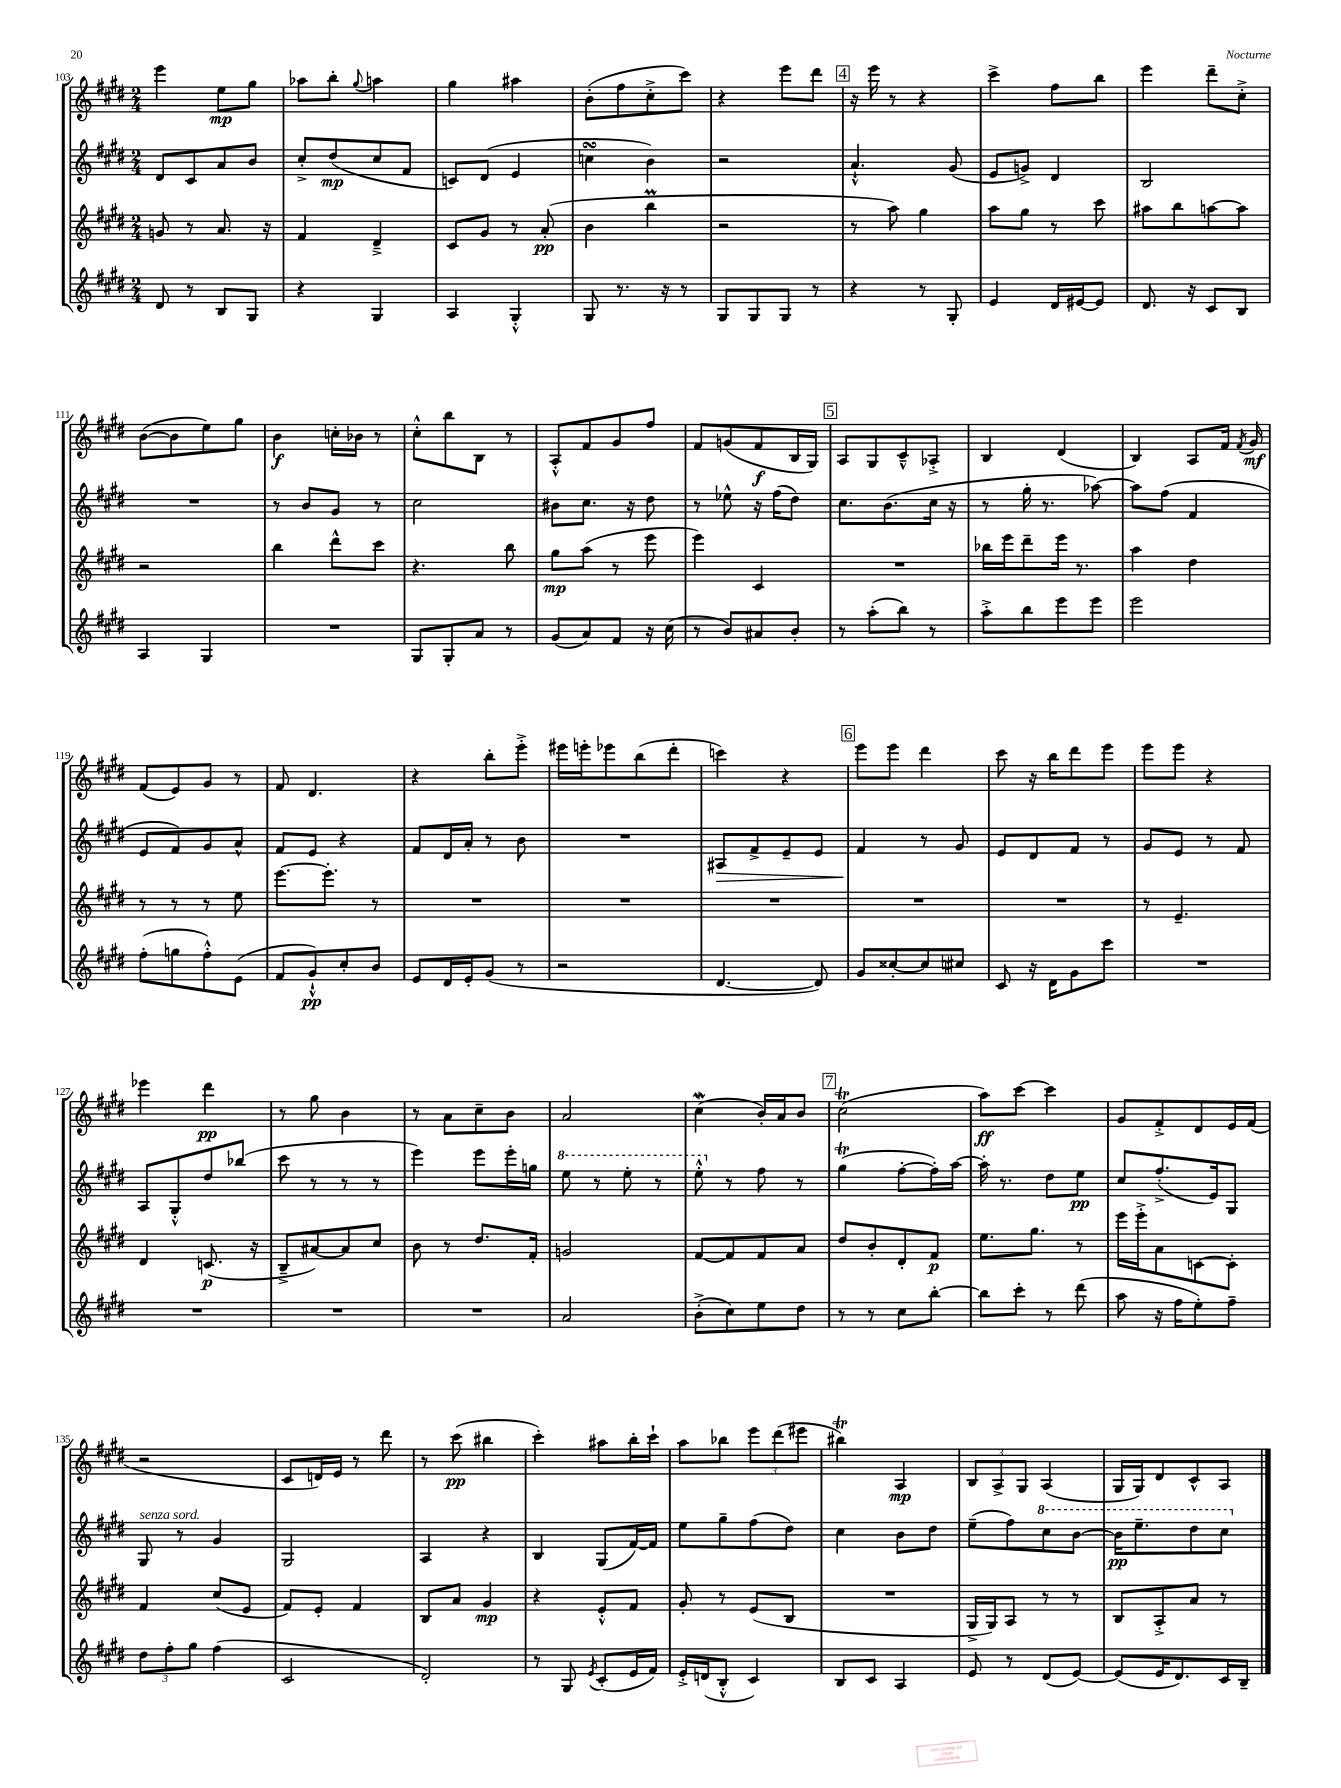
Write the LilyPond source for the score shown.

<<
\new StaffGroup <<
\new Staff = "s0" {
    \clef treble \key e \major \numericTimeSignature \time 2/4
    \autoBeamOff e'''4 e''8[\mp gis''8] |
    aes''8[ b''8]-. \appoggiatura { gis''8 } a''4 |
    gis''4 ais''4 |
    b'8[-.( fis''8 cis''8-.-> cis'''8]) |
    r4 e'''8[ dis'''8] |
    \mark \markup { \box "4" } r16 e'''16 r8 r4 |
    cis'''4-> fis''8[ b''8] |
    e'''4 dis'''8[-- cis''8]-.-> |
    b'8[~( b'8 e''8) gis''8] |
    b'4\f c''16[-. bes'16] r8 |
    cis''8[-.-^ b''8 b8] r8 |
    a8[-.-^ fis'8 gis'8 fis''8] |
    fis'8[ g'8( fis'8\f b16 gis16]) |
    \mark \markup { \box "5" } a8[ gis8 cis'8---^ aes8]-.-> |
    b4 dis'4( |
    b4) a8[ fis'16] \acciaccatura { fis'8 } gis'16\mf |
    fis'8[( e'8) gis'8] r8 |
    fis'8 dis'4. |
    r4 b''8[-. e'''8]-.-> |
    eis'''16[ e'''16-. ees'''8 b''8( dis'''8]-. |
    c'''4) r4 |
    \mark \markup { \box "6" } e'''8[ e'''8] dis'''4 |
    cis'''8 r16 b''16[ dis'''8 e'''8] |
    e'''8[ e'''8] r4 |
    ees'''4 dis'''4\pp |
    r8 gis''8 b'4 |
    r8 a'8[ cis''8-- b'8] |
    a'2 |
    cis''4\mordent( b'16[-.) a'16 b'8] |
    \mark \markup { \box "7" } cis''2\trill( |
    a''8[\ff) cis'''8]~ cis'''4 |
    gis'8[ fis'8-.-> dis'8 e'16 fis'16]( |
    r2 |
    cis'8[ d'16) e'16] r8 dis'''8 |
    r8 cis'''8\pp( bis''4 |
    cis'''4-.) ais''8[ b''16-. cis'''16]-! |
    a''8[ bes''8] \tuplet 3/2 { e'''8[ dis'''8( eis'''8] } |
    bis''4\trill) a4\mp |
    \tuplet 3/2 { b8[ a8-> gis8] } a4( |
    gis16[ gis16) dis'8 cis'8-^ a8] \bar "|." |
}
\new Staff = "s1" {
    \clef treble \key e \major \numericTimeSignature \time 2/4
    \autoBeamOff dis'8[ cis'8 a'8 b'8] |
    cis''8[-.-> dis''8\mp( cis''8 fis'8] |
    c'8[) dis'8]( e'4 |
    c''4\turn b'4) |
    r2 |
    \mark \markup { \box "4" } a'4.-!-^ gis'8( |
    e'8[ g'8]->) dis'4 |
    b2 |
    R2 |
    r8 b'8[ gis'8] r8 |
    cis''2 |
    bis'8[ cis''8.] r16 dis''8 |
    r8 ees''8-^ r16 fis''16[( dis''8]) |
    \mark \markup { \box "5" } cis''8.[ b'8.( cis''16] r16 |
    r8 gis''16-. r8. aes''8~) |
    aes''8[ fis''8]( fis'4 |
    e'8[ fis'8) gis'8 a'8]-^ |
    fis'8[ e'8] r4 |
    fis'8[ dis'16 a'16]-. r8 b'8 |
    R2 |
    ais8[\> fis'8-> e'8-- e'8] |
    \mark \markup { \box "6" } fis'4\! r8 gis'8 |
    e'8[ dis'8 fis'8] r8 |
    gis'8[ e'8] r8 fis'8 |
    a8[ gis8-.-^ dis''8 bes''8]( |
    cis'''8 r8 r8 r8 |
    e'''4) e'''8[ e'''16-. g''16] |
    \ottava #1 e'''8 r8 e'''8-. r8 |
    e'''8-.-^ \ottava #0 r8 fis''8 r8 |
    \mark \markup { \box "7" } gis''4\trill( fis''8[~-. fis''16-.) a''16]~ |
    a''16-. r8. dis''8[ e''8]\pp |
    cis''8[ fis''8.-.->( e'16) gis8] |
    gis8^\markup { \italic "senza sord." } r8 gis'4 |
    gis2 |
    a4 r4 |
    b4 gis8[( fis'16~) fis'16] |
    e''8[ gis''8-- fis''8( dis''8]) |
    cis''4 b'8[ dis''8] |
    e''8[--( fis''8) \ottava #1 cis'''8 b''8]~ |
    b''16[\pp e'''8.-- dis'''8 cis'''8] \ottava #0 \bar "|." |
}
\new Staff = "s2" {
    \clef treble \key e \major \numericTimeSignature \time 2/4
    \autoBeamOff g'8 r8 a'8. r16 |
    fis'4 dis'4---> |
    cis'8[ gis'8] r8 a'8-.\pp( |
    b'4 b''4\prall |
    r2 |
    \mark \markup { \box "4" } r8 a''8) gis''4 |
    a''8[ gis''8] r8 cis'''8 |
    ais''8[ b''8 a''8~ a''8] |
    r2 |
    b''4 dis'''8[-^ cis'''8] |
    r4. b''8 |
    gis''8[\mp a''8]( r8 e'''8 |
    e'''4) cis'4 |
    \mark \markup { \box "5" } R2 |
    bes''16[ e'''16 dis'''8-- e'''16] r8. |
    a''4 dis''4 |
    r8 r8 r8 e''8 |
    e'''8.[~ e'''8.]-. r8 |
    R2 |
    R2 |
    R2 |
    \mark \markup { \box "6" } R2 |
    R2 |
    r8 e'4.-- |
    dis'4 c'8.\p( r16 |
    b8[---> ais'8~) ais'8 cis''8] |
    b'8 r8 dis''8.[ fis'16]-. |
    g'2 |
    fis'8[~ fis'8 fis'8 a'8] |
    \mark \markup { \box "7" } dis''8[ b'8-. dis'8-. fis'8]\p |
    e''8.[ gis''8.] r8 |
    e'''16[ e'''16-.-> a'8 c'8~ c'8]-. |
    fis'4 cis''8[( e'8] |
    fis'8[) e'8]-. fis'4 |
    b8[ a'8] gis'4\mp |
    r4 e'8[-.-^ fis'8] |
    gis'8-. r8 e'8[( b8] |
    R2 |
    gis16[-> gis16) a8] r8 r8 |
    b8[ a8-.-> a'8] r8 \bar "|." |
}
\new Staff = "s3" {
    \clef treble \key e \major \numericTimeSignature \time 2/4
    \autoBeamOff dis'8 r8 b8[ gis8] |
    r4 gis4 |
    a4 gis4-.-^ |
    gis8 r8. r16 r8 |
    gis8[ gis8 gis8] r8 |
    \mark \markup { \box "4" } r4 r8 gis8-. |
    e'4 dis'16[ eis'16~ eis'8] |
    dis'8. r16 cis'8[ b8] |
    a4 gis4 |
    R2 |
    gis8[ gis8-. a'8] r8 |
    gis'8[( a'8) fis'8] r16 cis''16( |
    r8 b'8[) ais'8 b'8]-. |
    \mark \markup { \box "5" } r8 a''8[-.( b''8]) r8 |
    a''8[-.-> b''8 e'''8 e'''8] |
    e'''2 |
    fis''8[-.( g''8 fis''8-.-^) e'8]( |
    fis'8[ gis'8-!-^\pp) cis''8-. b'8] |
    e'8[ dis'16 e'16-. gis'8]( r8 |
    r2 |
    dis'4.~ dis'8) |
    \mark \markup { \box "6" } gis'8[ cisis''8~-. cisis''8 cis''8] |
    cis'8 r16 dis'16[ gis'8 cis'''8] |
    R2 |
    R2 |
    R2 |
    R2 |
    a'2 |
    b'8[-.->( cis''8) e''8 dis''8] |
    \mark \markup { \box "7" } r8 r8 cis''8[ b''8]~-. |
    b''8[ cis'''8]-. r8 dis'''8( |
    a''8 r16 fis''16[ e''8-.) fis''8]-- |
    \tuplet 3/2 { dis''8[ fis''8-. gis''8] } fis''4( |
    cis'2 |
    dis'2-.) |
    r8 gis8 \acciaccatura { e'8 } cis'8[-.( e'16 fis'16]) |
    e'16[-.-> d'16( b8]-.-^ cis'4) |
    b8[ cis'8] a4 |
    e'8 r8 dis'8[( e'8]~) |
    e'8[( e'16 dis'8.) cis'16 b16]-- \bar "|." |
}
>>
>>
\layout { \context { \Score currentBarNumber = #103 } }
